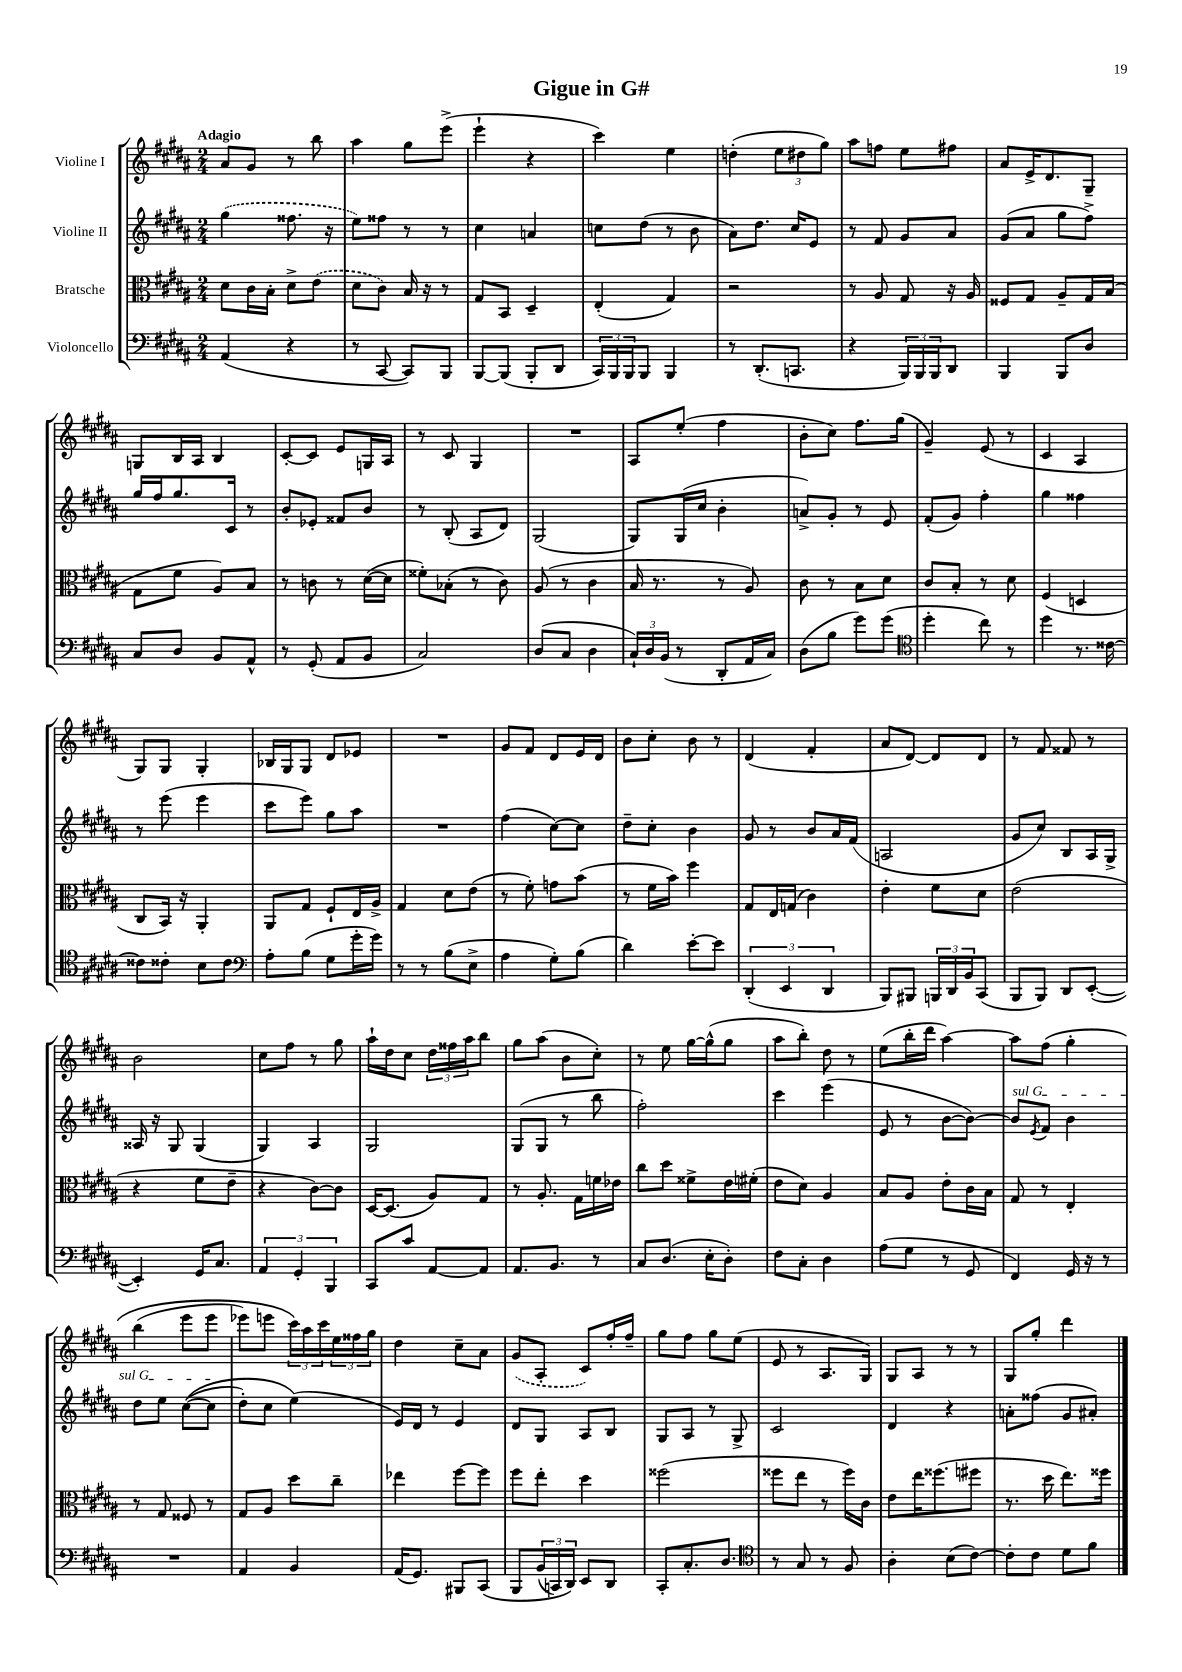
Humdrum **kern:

**kern	**kern	**kern	**kern
*staff4	*staff3	*staff2	*staff1
*clefF4	*clefC3	*clefG2	*clefG2
*k[f#c#g#d#a#]	*k[f#c#g#d#a#]	*k[f#c#g#d#a#]	*k[f#c#g#d#a#]
*M2/4	*M2/4	*M2/4	*M2/4
(4AA#	8d#	(4gg#	8a#
.	16c#	.	8g#
.	16B'	.	.
4r	8d#^	8.ff##	8r
.	(8e	.	8bb
.	.	16r	.
=	=	=	=
8r	8d#	8ee)	4aa#
[8CC#	8c#)	8ff##	.
8CC#])	16B	8r	8gg#
.	16r	.	.
8BBB	8r	8r	(8eee^
=	=	=	=
[8BBB	8G#	4cc#	4eee`
(8BBB]	8BB	.	.
8BBB'	4D#~	4a	4r
8DD#	.	.	.
=	=	=	=
24CC#)	(4E'	8cc	4ccc#)
24BBB	.	.	.
24BBB	.	.	.
8BBB	.	(8dd#	.
4BBB	4G#)	8r	4ee
.	.	8b	.
=	=	=	=
8r	2r	8a#)	(4dd'
(8.DD#'	.	8.dd#	.
.	.	.	12ee
8.CC	.	16cc#	.
.	.	.	12dd#
.	.	8e	.
.	.	.	12gg#)
=	=	=	=
4r	8r	8r	8aa#
.	8A#	8f#	8ff
24BBB)	8G#	8g#	8ee
24BBB	.	.	.
24BBB	.	.	.
8DD#	16r	8a#	8ff#
.	16A#	.	.
=	=	=	=
4BBB	8F##	(8g#	8a#
.	8G#	8a#	16e^
.	.	.	8.d#
8BBB	8A#~	8gg#	.
8D#	16G#	8ff#^)	8G#~
.	(16B	.	.
=	=	=	=
8C#	8G#	16gg#	8G
.	.	16ff#	.
8D#	8f#	8.gg#	16B
.	.	.	16A#
8BB	8A#)	.	4B
.	.	16c#	.
8AA#^^	8B	8r	.
=	=	=	=
8r	8r	8b'	[8c#'
(8GG#'	8c	8e-'	8c#]
8AA#	8r	8f##	8e
8BB	([16d#	8b	16G
.	16d#]	.	16A#
=	=	=	=
2C#)	8f##')	8r	8r
.	(8B-'	(8B'	8c#
.	8r	8A#	4G#
.	8c#)	8d#)	.
=	=	=	=
(8D#	(8A#	(2G#	2r
8C#	8r	.	.
4D#	4c#	.	.
=	=	=	=
24C#`)	16B	8G#)	8A#
24D#	.	.	.
.	8.r	.	.
(24BB	.	.	.
8r	.	(16G#	(8ee'
.	.	16cc#	.
8DD#'	8r	4b'	4ff#
16AA#	8A#)	.	.
16C#)	.	.	.
=	=	=	=
(8D#	8c#	8a^)	8b'
8B	8r	8g#'	8cc#)
8g#)	8B	8r	8.ff#
(8g#	8d#	8e	.
.	.	.	(16gg#
=	=	=	=
*clefC4	*	*	*
4dd#'	8c#	(8f#'	4g#~)
.	8B'	8g#)	.
8cc#)	8r	4ff#'	(8e
8r	8d#	.	8r
=	=	=	=
4dd#	(4F#	4gg#	4c#
8.r	4D	4ff##	4A#
[16c##	.	.	.
=	=	=	=
8c##]	8C#	8r	8G#)
8c##'	16BB)	(8eee	8G#
.	16r	.	.
8B	4AA#'	4eee	4G#'
8c##	.	.	.
=	=	=	=
*clefF4	*	*	*
8A#'	8AA#	8ccc#	16B-
.	.	.	16G#
(8B	8G#	8eee)	8G#
8G#	8F#`	8gg#	8d#
16g#'	16E	8aa#	8e-
16g#)	16A#^	.	.
=	=	=	=
8r	4G#	2r	2r
8r	.	.	.
(8B	8d#	.	.
8E^	(8e	.	.
=	=	=	=
4A#	8r	(4ff#	8g#
.	8f#')	.	8f#
8G#')	8g	[8cc#)	8d#
(8B	(8b	8cc#]	16e
.	.	.	16d#
=	=	=	=
4d#)	8r	8dd#~	8b
.	16f#	8cc#'	8cc#'
.	16b)	.	.
[8e'	4ff#	4b	8b
8e]	.	.	8r
=	=	=	=
(6DD#'	8G#	8g#	(4d#
.	16E	8r	.
6EE	.	.	.
.	(16G	.	.
.	4c#)	8b	4f#'
6DD#	.	.	.
.	.	16a#	.
.	.	(16f#	.
=	=	=	=
8BBB)	4e'	2A	8a#
8BBB#	.	.	[8d#)
24BBB	8f#	.	8d#]
24DD#	.	.	.
24BB	.	.	.
(8CC#	8d#	.	8d#
=	=	=	=
8BBB	(2e	8g#	8r
8BBB)	.	8cc#)	8f#
8DD#	.	8B	8f##
([8EE'	.	16A#	8r
.	.	16G#^	.
=	=	=	=
4EE'])	4r	16A##	2b
.	.	16r	.
.	.	8G#	.
16GG#	8f#	(4G#	.
8.C#	.	.	.
.	8e~	.	.
=	=	=	=
6AA#	4r	4G#)	8cc#
.	.	.	8ff#
6GG#'	.	.	.
.	[8c#)	4A#	8r
6BBB	.	.	.
.	8c#]	.	8gg#
=	=	=	=
8CC#	[16D#	2G#	16aa#`
.	(8.D#]	.	16dd#
8c#	.	.	8cc#
[8AA#	8A#)	.	24dd#
.	.	.	24ff##
.	.	.	24aa#
8AA#]	8G#	.	8bb
=	=	=	=
8.AA#	8r	(8G#	8gg#
.	8.A#'	8G#	(8aa#
8.BB	.	.	.
.	.	8r	8b
.	16G#	.	.
8r	16f	8bb	8cc#')
.	16e-	.	.
=	=	=	=
8C#	8cc#	2ff#')	8r
(8.D#	8dd#	.	8ee
.	8f##^	.	[16gg#
16E'	.	.	(16gg#^^]
8D#')	16e	.	8gg#
.	(16f#'	.	.
=	=	=	=
8F#	8e	4ccc#	8aa#
8C#'	8d#)	.	8bb')
4D#	4A#	(4eee	8dd#
.	.	.	8r
=	=	=	=
(8A#	8B	8e	(8ee
8G#	8A#	8r	16bb'
.	.	.	16ddd#
8r	8e'	[8b	[4aa#)
8GG#	16c#	8b_)	.
.	16B	.	.
=	=	=	=
4FF#)	8G#	8b]	8aa#]
.	.	8qe	.
.	8r	8f#	&(8ff#
16GG#	4E'	4b	4gg#'
16r	.	.	.
8r	.	.	.
=	=	=	=
2r	8r	8dd#	(4bb
.	8G#	8ee	.
.	8F##	&(([8cc#	8eee
.	8r	8cc#]	8eee
=	=	=	=
4AA#	8G#	8dd#')	8eee-)
.	8A#	8cc#	8eee
4BB	8dd#	(4ee&)	24ccc#&)
.	.	.	24aa#
.	.	.	24ccc#
.	8cc#~	.	24ee
.	.	.	24ff##
.	.	.	24gg#
=	=	=	=
(16AA#	4ee-	16e)	4dd#
8.GG#)	.	16d#	.
.	.	8r	.
8BBB#	[8ff#	4e	8cc#~
&(8CC#	8ff#]	.	8a#
=	=	=	=
8BBB	8ff#	8d#	(8g#
(24BB	8ee'	8G#	8A#'
24CC)	.	.	.
24DD#&)	.	.	.
8EE	4dd#	8A#	8c#)
8DD#	.	8B	16ff#'
.	.	.	16ff#~
=	=	=	=
8CC#'	(2ff##	8G#	8gg#
8.C#'	.	8A#	8ff#
.	.	8r	8gg#
8.D#	.	.	.
.	.	8G#^	(8ee
=	=	=	=
*clefC4	*	*	*
8r	8ff##	2c#	8e
8G#	8ee	.	8r
8r	8r	.	8.A#
8F#	16ff##)	.	.
.	16c#	.	16G#)
=	=	=	=
4A#'	8e	4d#	8G#
.	16ee	.	8A#
.	(8.ff##	.	.
(8B	.	4r	8r
[8c#)	8ff#	.	8r
=	=	=	=
8c#']	8.r	8a'	8G#
8c#	.	(8ff##	8gg#'
.	16dd#	.	.
8d#	8.ee)	8g#	4ddd#
8f#	.	8a#')	.
.	16ff##	.	.
==	==	==	==
*-	*-	*-	*-
